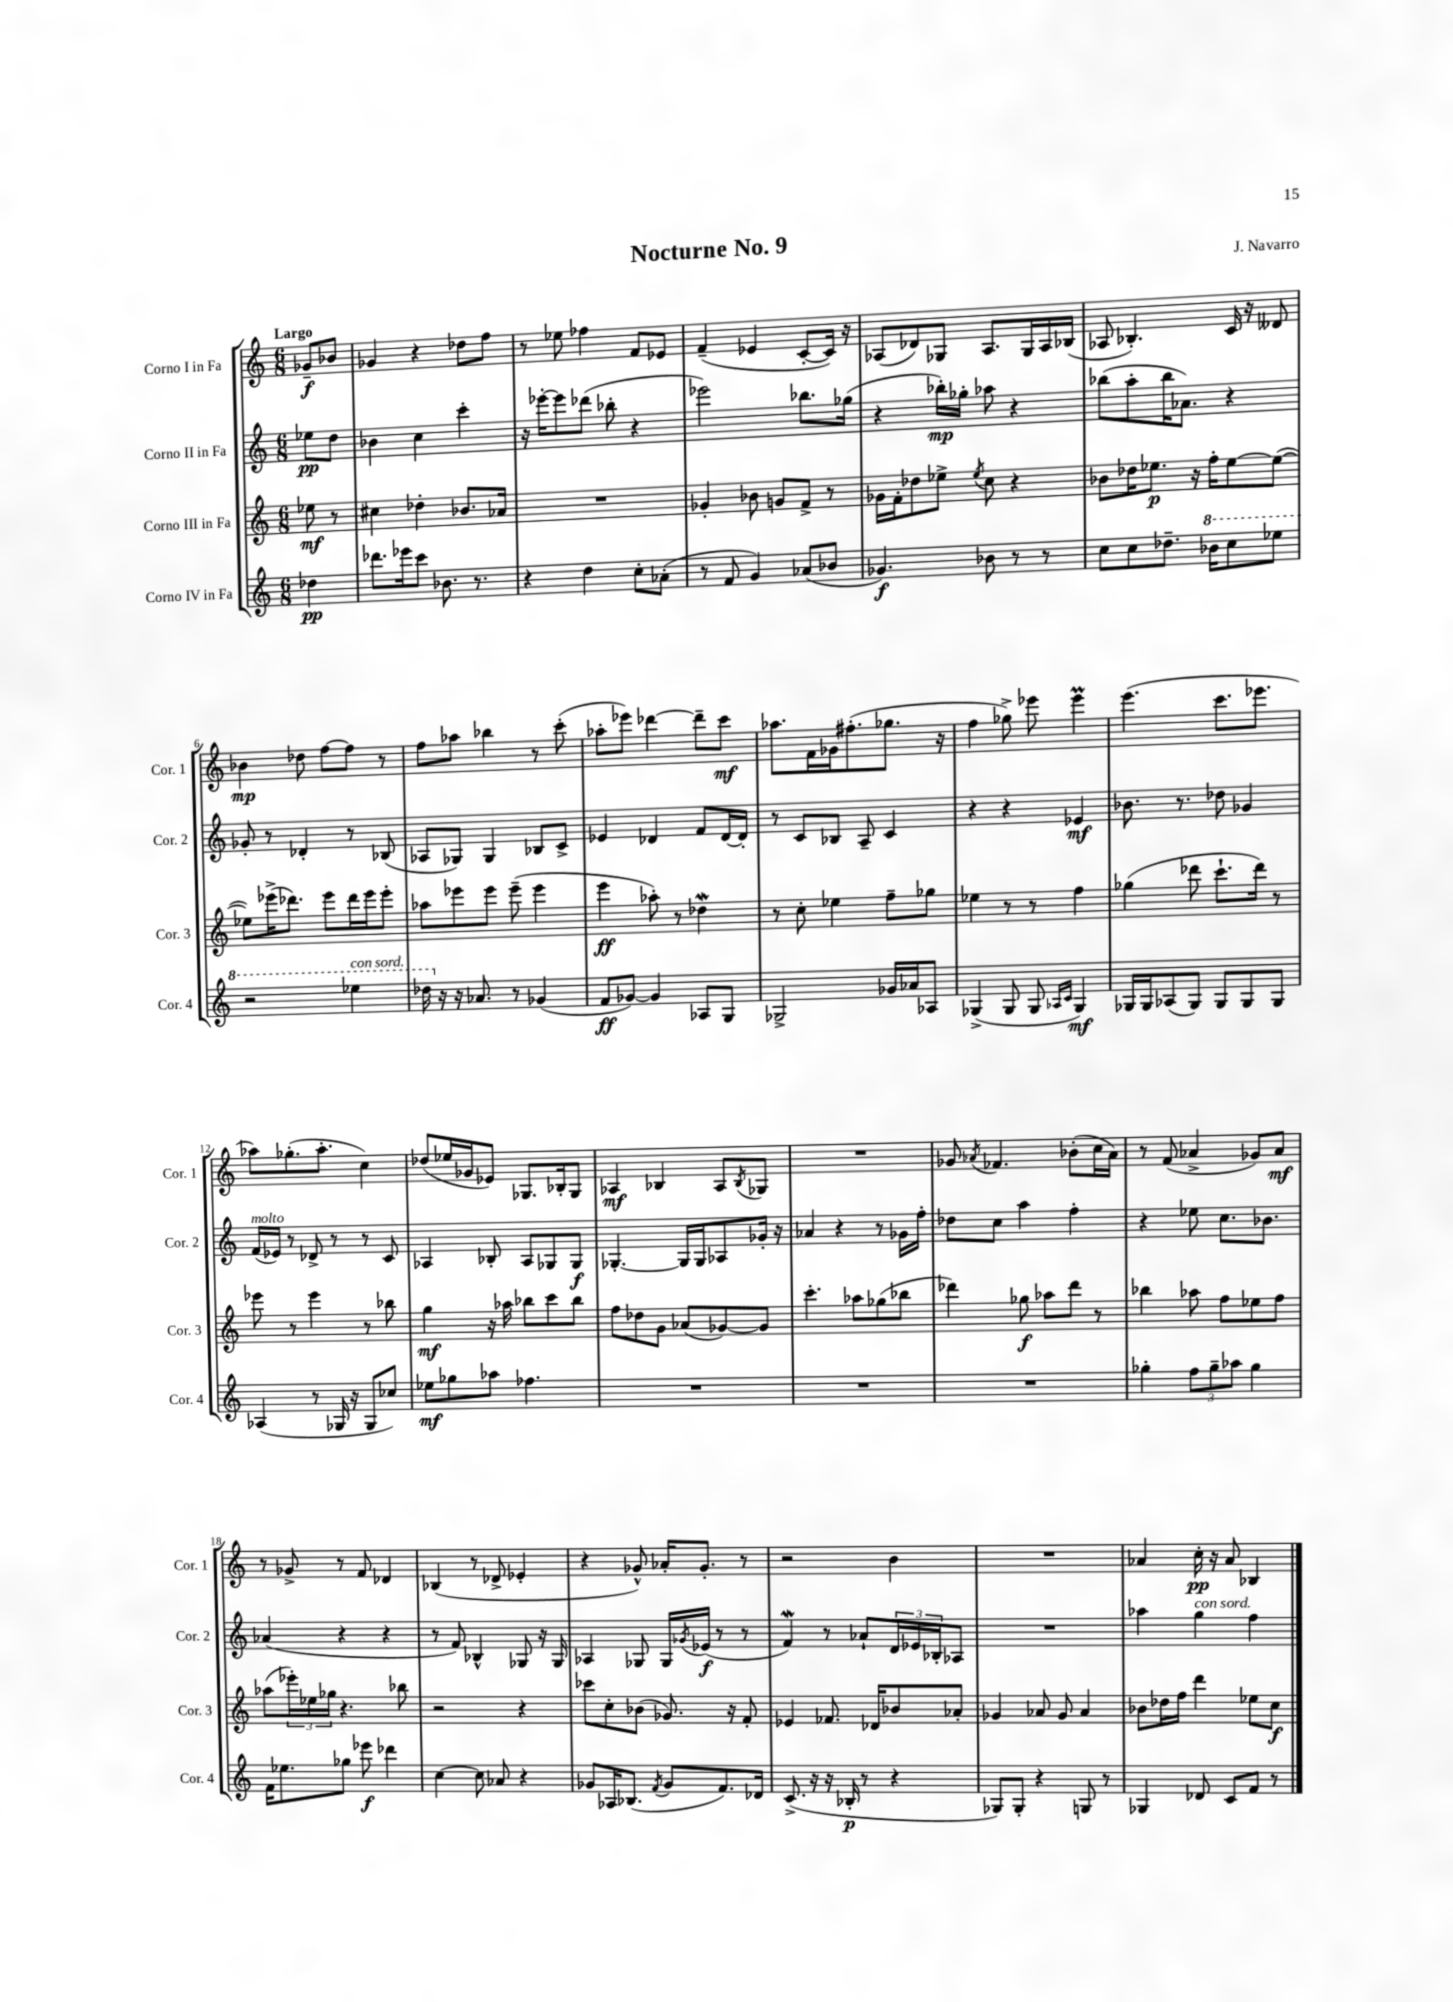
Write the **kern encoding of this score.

**kern	**dynam	**kern	**dynam	**kern	**dynam	**kern	**dynam
*part4	*part4	*part3	*part3	*part2	*part2	*part1	*part1
*staff4	*staff4	*staff3	*staff3	*staff2	*staff2	*staff1	*staff1
*I"Corno IV in Fa	*	*I"Corno III in Fa	*	*I"Corno II in Fa	*	*I"Corno I in Fa	*
*I'Cor. 4	*	*I'Cor. 3	*	*I'Cor. 2	*	*I'Cor. 1	*
*clefG2	*	*clefG2	*	*clefG2	*	*clefG2	*
*k[]	*	*k[]	*	*k[]	*	*k[]	*
*M6/8	*	*M6/8	*	*M6/8	*	*M6/8	*
=	=	=	=	=	=	=	=
!	!	!	!	!	!	!LO:TX:a:B:t=Largo	!
4dd-X\	pp	8ee-X\	mf	8ee-X\L	pp	8g-X~/L	f
.	.	8r	.	8dd\J	.	8b-X/J	.
=1	=1	=1	=1	=1	=1	=1	=1
8.ddd-X\L	.	4cc#X\	.	4b-X\	.	4g-X/	.
16eee-X\k	.	.	.	.	.	.	.
8ccc\J	.	4dd-X'\	.	4cc\	.	4r	.
8.b-X\	.	.	.	.	.	.	.
.	.	8.b-X/L	.	4ccc'\	.	8dd-X\L	.
8.r	.	.	.	.	.	.	.
.	.	.	.	.	.	8ff\J	.
.	.	16a-X/Jk	.	.	.	.	.
=2	=2	=2	=2	=2	=2	=2	=2
4r	.	2.r	.	16r	.	8r	.
.	.	.	.	[16eee-X'\KL	.	.	.
.	.	.	.	8eee-\]	.	8ee-X\	.
4dd\	.	.	.	(8ddd-X\J	.	4ff-X\	.
.	.	.	.	8bb-X'\	.	.	.
8cc'\L	.	.	.	4r	.	8f/L	.
(8a-X'\J	.	.	.	.	.	8e-X/J	.
=3	=3	=3	=3	=3	=3	=3	=3
8r	.	4g-X'/	.	2eee-X\)	.	(4f~/	.
8f/	.	.	.	.	.	.	.
4g/)	.	8b-X\	.	.	.	4e-X/	.
.	.	8gn/L	.	.	.	.	.
(8a-X/L	.	8f^/J	.	8.bb-X\L	.	[8c'/L	.
8b-X/J	.	8r	.	.	.	16c/Jk])	.
.	.	.	.	(16gg-X\Jk	.	16r	.
=4	=4	=4	=4	=4	=4	=4	=4
4.g-X/)	f	16g-X\LL	.	4r	.	(8A-X/L	.
.	.	16f'\J	.	.	.	.	.
.	.	8dd-X\	.	.	.	8d-X/)	.
.	.	8ee-X^\J	.	16bb-X'\LL)	mp	8G-X/J	.
.	.	.	.	16gg-X'\JJ	.	.	.
.	.	8qee-/	.	.	.	.	.
8b-X\	.	8cc\	.	8aa-X\	.	8.A-/L	.
8r	.	4r	.	4r	.	.	.
.	.	.	.	.	.	16G-/L	.
8r	.	.	.	.	.	16A-/	.
.	.	.	.	.	.	(16B-X/JJ	.
=5	=5	=5	=5	=5	=5	=5	=5
8cc\L	.	8b-X\L	.	(8bb-X\L	.	8A-X/	.
8cc\	.	16dd-X\K	.	8aa'\	.	4.B-X'/)	.
.	.	8.ee-X\J	p	.	.	.	.
8.dd-X~\J	.	.	.	16bb-\K	.	.	.
.	.	.	.	8.a-X\J)	.	.	.
.	.	16r	.	.	.	.	.
*8va	*	*	*	*	*	*	*
16bb-X\KL	.	16ff'\KL	.	.	.	.	.
8ccc\	.	[8ee-\	.	4r	.	16c/	.
.	.	.	.	.	.	16r	.
8eee-X\J	.	(8ee-\J_	.	.	.	8d--X/	.
!!LO:LB:g=z
=6	=6	=6	=6	=6	=6	=6	=6
2r	.	8ee-X\L])	.	8g-X'/	.	4b-X\	mp
.	.	(16eee-X^\K	.	8r	.	.	.
.	.	8.ddd-X\J)	.	.	.	.	.
.	.	.	.	4d-X'/	.	8dd-X\	.
.	.	8eee-\L	.	.	.	[8ff\L	.
!LO:TX:a:i:t=con sord.	!	!	!	!	!	!	!
4eee-X\	.	16ddd-\L	.	8r	.	8ff\J]	.
.	.	16eee-\J	.	.	.	.	.
.	.	8eee-'\J	.	(8B-X/	.	8r	.
=7	=7	=7	=7	=7	=7	=7	=7
16ddd-X\	.	8aa-X\L	.	8A-X/L	.	8ff\L	.
*X8va	*	*	*	*	*	*	*
16r	.	.	.	.	.	.	.
16r	.	8eee-X\	.	8G-X/J)	.	8aa-X\J	.
8.a-X/	.	.	.	.	.	.	.
.	.	8eee-\J	.	4G-/	.	4bb-X\	.
8r	.	(8eee-~\	.	.	.	.	.
(4g-X/	.	4eee-\	.	8B-X/L	.	8r	.
.	.	.	.	8c^/J	.	(8ccc'\	.
=8	=8	=8	=8	=8	=8	=8	=8
8f/L	ff	4eee\	ff	4e-X/	.	8aa-X'\L	.
[8g-X/J)	.	.	.	.	.	8eee-X\J)	.
4g-/]	.	8aa-X'\)	.	4d-X/	.	[4ddd-X\	.
.	.	8r	.	.	.	.	.
8A-X/L	.	4dd-Xw\	.	8f/L	.	8ddd-~\L]	.
8G/J	.	.	.	[16d-/L	.	8ccc\J	mf
.	.	.	.	16d-'/JJ]	.	.	.
=9	=9	=9	=9	=9	=9	=9	=9
2G-X^/	.	8r	.	8r	.	8.aa-X\L	.
.	.	8cc'\	.	8c/L	.	.	.
.	.	.	.	.	.	16f\L	.
.	.	4ee-X\	.	8B-X/J	.	16g-X\J	.
.	.	.	.	.	.	(8.ff#X'\	.
.	.	.	.	8A~/	.	.	.
16g-X/LL	.	8ff~\L	.	4c/	.	8.gg-X\J	.
16a-X/J	.	.	.	.	.	.	.
8A-X/J	.	8gg-X\J	.	.	.	.	.
.	.	.	.	.	.	16r	.
=10	=10	=10	=10	=10	=10	=10	=10
(4G-X^/	.	4ee-X\	.	4r	.	4ff\	.
8G-/	.	8r	.	4r	.	8gg-X^\)	.
8G-/	.	8r	.	.	.	8eee-X\	.
16qqA-X/LL	.	.	.	.	.	.	.
16qqc/JJ	.	.	.	.	.	.	.
4G-/)	mf	4ff\	.	4e-X/	mf	4eee-M\	.
=11	=11	=11	=11	=11	=11	=11	=11
16G-X/LL	.	(4gg-X\	.	8.b-X\	.	(4.eee\	.
16G-/J	.	.	.	.	.	.	.
(8A-X/	.	.	.	.	.	.	.
.	.	.	.	8.r	.	.	.
8G-/J)	.	8ddd-X\	.	.	.	.	.
8G-/L	.	8.ccc`\L	.	8dd-X\	.	8.ccc\L	.
8G-/	.	.	.	4g-X/	.	.	.
.	.	16ddd-\Jk)	.	.	.	8.eee-X\J	.
8G-/J	.	8r	.	.	.	.	.
!!LO:LB:g=z
=12	=12	=12	=12	=12	=12	=12	=12
!	!	!	!	!LO:TX:a:i:t=molto	!	!	!
(4A-X/	.	8eee-X\	.	(16f/LL	.	8aa-X\L)	.
.	.	.	.	16e-X/JJ)	.	.	.
.	.	8r	.	8r	.	(8.gg-X'\	.
8r	.	4eee-\	.	8d-X^/	.	.	.
.	.	.	.	.	.	8.aa-'\J	.
16G-X/	.	.	.	8r	.	.	.
16r	.	.	.	.	.	.	.
8G-/L	.	8r	.	8r	.	4cc\)	.
8cc-X/J)	.	8bb-X\	.	8c/	.	.	.
=13	=13	=13	=13	=13	=13	=13	=13
8ee-X\L	mf	4gg\	mf	4A-X/	.	(8dd-X/L	.
8gg-X\	.	.	.	.	.	16ee-X/L	.
.	.	.	.	.	.	16g-X/J	.
8aa-X\J	.	16r	.	8B-X'/	.	8e-X/J)	.
.	.	16aa-X\	.	.	.	.	.
4.ff-X\	.	8bb-X\L	.	8A-/L	.	8.G-X/L	.
.	.	8ccc\	.	8G-X/	.	.	.
.	.	.	.	.	.	16B-X'/k	.
.	.	8bb-\J	.	8G-/J	f	8G-/J	.
=14	=14	=14	=14	=14	=14	=14	=14
2.r	.	8ff\L	.	[4.G-X'/	.	4A-X/	mf
.	.	8dd-X\	.	.	.	.	.
.	.	8g\J	.	.	.	4B-X/	.
.	.	(8a-X/L	.	16G-/LL]	.	.	.
.	.	.	.	16G-/J	.	.	.
.	.	[8g-X/)	.	8A-X/	.	8A-/L	.
.	.	.	.	.	.	8qB-/	.
.	.	8g-/J]	.	16g-X'/Jk	.	8G-X/J	.
.	.	.	.	16r	.	.	.
=15	=15	=15	=15	=15	=15	=15	=15
2.r	.	4.ccc'\	.	4a-X/	.	2.r	.
.	.	.	.	4r	.	.	.
.	.	8aa-X\L	.	.	.	.	.
.	.	(8gg-X\	.	8r	.	.	.
.	.	8bb-X\J	.	16g-X\LL	.	.	.
.	.	.	.	16ff'\JJ	.	.	.
=16	=16	=16	=16	=16	=16	=16	=16
2.r	.	4ddd-X\)	.	8dd-X\L	.	8g-X/	.
.	.	.	.	.	.	8qa-X/	.
.	.	.	.	8cc\J	.	4.f-X/	.
.	.	8gg-X\	f	4aa\	.	.	.
.	.	8aa-X\L	.	.	.	.	.
.	.	8ddd-\J	.	4ff'\	.	(8b-X'\L	.
.	.	8r	.	.	.	16cc\L	.
.	.	.	.	.	.	16a-\JJ)	.
=17	=17	=17	=17	=17	=17	=17	=17
4gg-X'\	.	4bb-X\	.	4r	.	8r	.
.	.	.	.	.	.	(8f/	.
12ff\L	.	8aa-X\	.	8ee-X\	.	4a-X^/	.
12gg-~\	.	.	.	.	.	.	.
.	.	8ff\L	.	8.cc\L	.	.	.
12aa-X\J	.	.	.	.	.	.	.
4gg-\	.	8ee-X\	.	.	.	8g-X/L)	.
.	.	.	.	8.b-X\J	.	.	.
.	.	8ff\J	.	.	.	8a-/J	mf
!!LO:LB:g=z
=18	=18	=18	=18	=18	=18	=18	=18
16f\KL	.	(8aa-X\L	.	(4a-X/	.	8r	.
8.ee-X\	.	.	.	.	.	.	.
.	.	24eee-X'\L)	.	.	.	8g-X^/	.
.	.	24ee-X\	.	.	.	.	.
.	.	24gg-X\JJ	.	.	.	.	.
8gg-X\J	.	4.r	.	4r	.	8r	.
8eee-X\	f	.	.	.	.	8f/	.
4ddd-X\	.	.	.	4r	.	4d-X/	.
.	.	8bb-X\	.	.	.	.	.
=19	=19	=19	=19	=19	=19	=19	=19
[4cc\	.	2r	.	8r	.	(4B-X/	.
.	.	.	.	8f/)	.	.	.
8cc\]	.	.	.	4B-X^^/	.	8r	.
8a-X/	.	.	.	.	.	8d-X^/	.
4r	.	4r	.	8G-X/	.	4e-X'/	.
.	.	.	.	16r	.	.	.
.	.	.	.	16G-/	.	.	.
=20	=20	=20	=20	=20	=20	=20	=20
8g-X/L	.	8ccc-X\L	.	4A-X/	.	4r	.
16A-X/K	.	8cc'\	.	.	.	.	.
(8.B-X/J	.	.	.	.	.	.	.
.	.	(8b-X\J	.	8G-X/	.	8g-X^^/)	.
8qf/	.	.	.	.	.	.	.
8g-/L	.	8.g-X/)	.	16G-/LL	.	16a-X'/KL	.
.	.	.	.	8qg-X/	.	.	.
.	.	.	.	(16e-X/JJ	f	8.g-'/J	.
8.f/)	.	.	.	8r	.	.	.
.	.	16r	.	.	.	.	.
.	.	8f'/	.	8r	.	8r	.
16d-X/Jk	.	.	.	.	.	.	.
=21	=21	=21	=21	=21	=21	=21	=21
(8.c^/	.	4e-X/	.	4fw/)	.	2r	.
16r	.	.	.	.	.	.	.
16r	.	8.f-X/	.	8r	.	.	.
16B-X'/	p	.	.	.	.	.	.
8r	.	.	.	8a-X`/L	.	.	.
.	.	16d-X/KL	.	.	.	.	.
4r	.	8b-X/	.	24d/L	.	4b\	.
.	.	.	.	24e-X/	.	.	.
.	.	.	.	24B-X'/J	.	.	.
.	.	8a-X'/J	.	8A-X/J	.	.	.
=22	=22	=22	=22	=22	=22	=22	=22
8G-X/L)	.	4g-X/	.	2.r	.	2.r	.
8G-'/J	.	.	.	.	.	.	.
4r	.	8a-X/	.	.	.	.	.
.	.	8g-/	.	.	.	.	.
8Gn/	.	4a-/	.	.	.	.	.
8r	.	.	.	.	.	.	.
=23	=23	=23	=23	=23	=23	=23	=23
4G-X/	.	8b-X\L	.	4aa-X\	.	4a-X/	.
.	.	16dd-X\L	.	.	.	.	.
.	.	16ff\JJ	.	.	.	.	.
!	!	!	!	!LO:TX:a:i:t=con sord.	!	!	!
8d-X/	.	4ddd\	.	4gg\	.	16cc'\	pp
.	.	.	.	.	.	16r	.
8c/L	.	.	.	.	.	8a-/	.
8f/J	.	8ee-X\L	.	4ff\	.	4B-X/	.
8r	.	8cc\J	f	.	.	.	.
==	==	==	==	==	==	==	==
*-	*-	*-	*-	*-	*-	*-	*-
